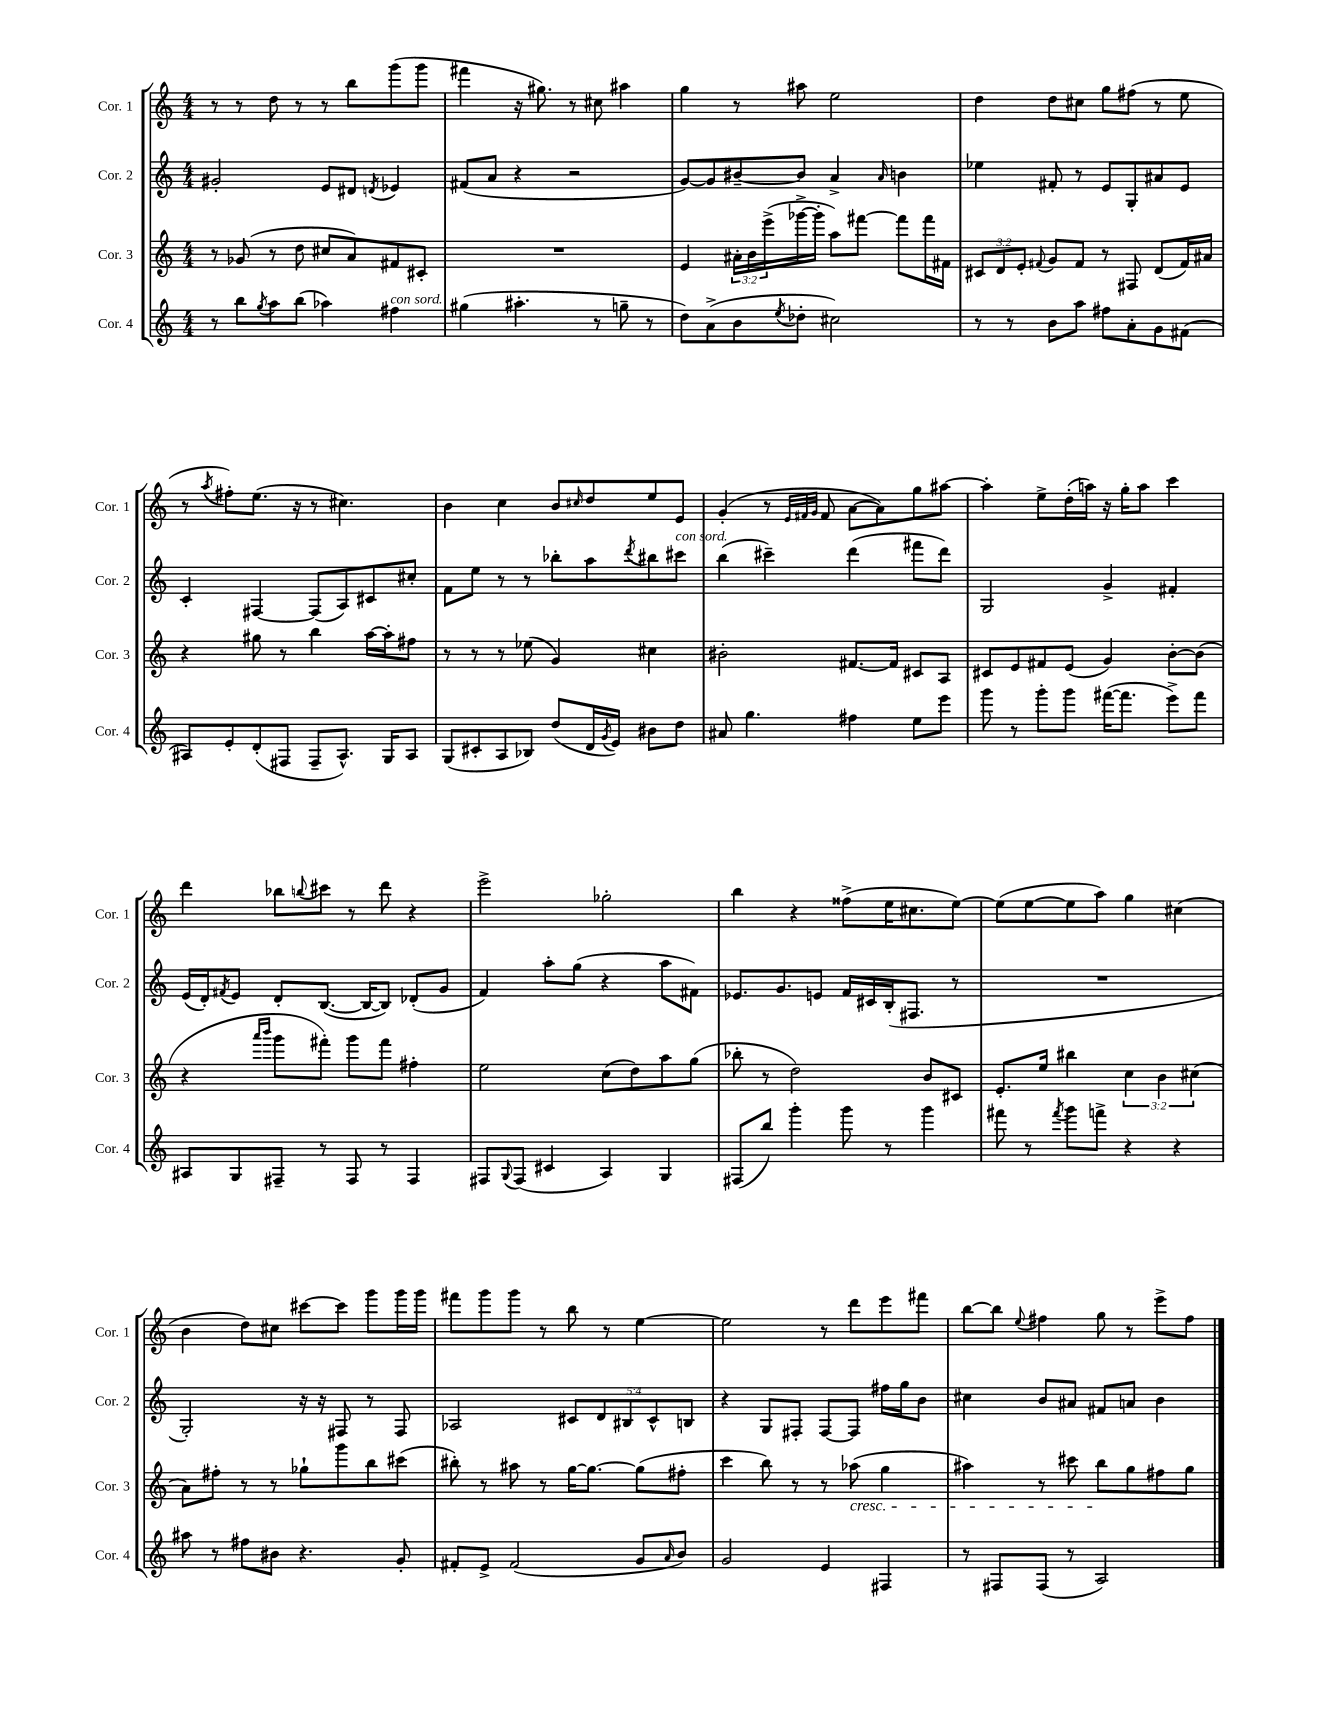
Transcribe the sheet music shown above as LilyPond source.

<<
\new StaffGroup <<
\new Staff = "s0" \with { instrumentName = "Cor. 1" shortInstrumentName = "Cor. 1" } {
    \clef treble \key c \major \numericTimeSignature \time 4/4
    r8 r8 d''8 r8 r8 b''8 g'''8( g'''8 |
    fis'''4 r16 gis''8.) r8 cis''8 ais''4 |
    g''4 r8 ais''8 e''2 |
    d''4 d''8 cis''8 g''8 fis''8( r8 e''8 |
    r8 \acciaccatura { a''8 } fis''8-.) e''8.( r16 r8 cis''4.) |
    b'4 c''4 b'8 \grace { cis''16 } d''8 e''8 e'8 |
    g'4-.( r8 \grace { e'32 fis'32 g'32 } fis'8 a'8~ a'8) g''8 ais''8~ |
    ais''4-. e''8-> d''16-.( a''16) r16 g''16-. a''8 c'''4 |
    d'''4 bes''8 \appoggiatura { b''8 } cis'''8 r8 d'''8 r4 |
    e'''2-> ges''2-. |
    b''4 r4 fisis''8->( e''16 cis''8. e''8~) |
    e''8( e''8~ e''8 a''8) g''4 cis''4( |
    b'4 d''8) cis''8 cis'''8~ cis'''8 g'''8 g'''16 g'''16 |
    fis'''8 g'''8 g'''8 r8 b''8 r8 e''4~ |
    e''2 r8 d'''8 e'''8 fis'''8 |
    b''8~ b''8 \appoggiatura { e''8 } fis''4 g''8 r8 e'''8-> fis''8 \bar "|." |
}
\new Staff = "s1" \with { instrumentName = "Cor. 2" shortInstrumentName = "Cor. 2" } {
    \clef treble \key c \major \numericTimeSignature \time 4/4 \override Staff.TupletNumber.text = #tuplet-number::calc-fraction-text
    gis'2-. e'8 dis'8 \acciaccatura { d'8 } ees'4 |
    fis'8( a'8 r4 r2 |
    g'8~) g'8 bis'8~-- bis'8 a'4-> \grace { a'16 } b'4 |
    ees''4 fis'8-. r8 e'8 g8-. ais'8 e'8 |
    c'4-. fis4~ fis8( a8) cis'8 cis''8-. |
    f'8 e''8 r8 r8 bes''8-. a''8 \acciaccatura { d'''8 } bis''8 cis'''8^\markup { \italic "con sord." } |
    b''4( cis'''4--) d'''4( fis'''8 d'''8) |
    g2 g'4-> fis'4-. |
    e'16( d'16-.) \acciaccatura { fis'8 } e'8 d'8-. b8.~( b16~ b8) des'8-.( g'8 |
    f'4) a''8-. g''8( r4 a''8 fis'8) |
    ees'8. g'8. e'8 f'16 cis'16 b16-.( fis8. r8 |
    R1 |
    g2-.) r16 r16 fis8 r8 fis8 |
    aes2 \tuplet 5/4 { cis'8 d'8 bis8 cis'8-^ b8 } |
    r4 g8 fis8-. fis8~ fis8 fis''16 g''16 b'8 |
    cis''4 b'8 ais'8 fis'8 a'8 b'4 \bar "|." |
}
\new Staff = "s2" \with { instrumentName = "Cor. 3" shortInstrumentName = "Cor. 3" } {
    \clef treble \key c \major \numericTimeSignature \time 4/4 \override Staff.TupletNumber.text = #tuplet-number::calc-fraction-text
    r8 ges'8( r8 d''8 cis''8 a'8) fis'8 cis'8-. |
    R1 |
    e'4 \tuplet 3/2 { ais'16-. b'16 e'''16->( } ges'''16~-> ges'''16-. a''8) fis'''8~ fis'''8 fis'''16 fis'16 |
    \tuplet 3/2 { cis'8 d'8 e'8-. } \appoggiatura { fis'8 } g'8 fis'8 r8 fis8 d'8( fis'16) ais'16 |
    r4 gis''8 r8 b''4 a''16~ a''16-. fis''8 |
    r8 r8 r8 ees''8( g'4) cis''4 |
    bis'2-. fis'8.~ fis'16 cis'8 a8 |
    cis'8 e'8 fis'8 e'8( g'4) b'8~-. b'8( |
    r4 \grace { a'''16 b'''16 } g'''8 fis'''8-.) g'''8 fis'''8 fis''4-. |
    e''2 c''8( d''8) a''8 g''8( |
    bes''8-. r8 d''2) b'8 cis'8 |
    e'8.-. e''16 bis''4 \tuplet 3/2 { c''4 b'4 cis''4( } |
    a'8) fis''8-. r8 r8 ges''8-! g'''8 b''8 cis'''8( |
    bis''8-.) r8 ais''8 r8 g''16~ g''8.~ g''8( fis''8-. |
    c'''4 b''8) r8 r8 aes''8\cresc( g''4 |
    ais''4) r8 cis'''8 b''8\! g''8 fis''8 g''8 \bar "|." |
}
\new Staff = "s3" \with { instrumentName = "Cor. 4" shortInstrumentName = "Cor. 4" } {
    \clef treble \key c \major \numericTimeSignature \time 4/4
    r8 b''8 \acciaccatura { g''8 } a''8 b''8( aes''4) fis''4^\markup { \italic "con sord." } |
    gis''4( ais''4.-. r8 g''8-- r8 |
    d''8) a'8->( b'8 \acciaccatura { e''8 } des''8-. cis''2) |
    r8 r8 b'8 a''8 fis''8 a'8-. g'8 fis'8( |
    ais8) e'8-. d'8-.( fis8 fis8-- ais8.-^) g16 ais8 |
    g8( cis'8-. a8 bes8) d''8( d'16 \acciaccatura { g'8 } e'16) bis'8 d''8 |
    ais'8 g''4. fis''4 e''8 e'''8 |
    g'''8 r8 g'''8-. g'''8 fis'''16~( fis'''8. e'''8->) fis'''8 |
    ais8 g8 fis8-- r8 fis8 r8 fis4 |
    fis8 \appoggiatura { g8 } fis8( cis'4 a4) g4 |
    fis8( b''8) g'''4-. g'''8 r8 g'''4 |
    fis'''8 r8 \acciaccatura { fis'''8 } g'''8 f'''8-> r4 r4 |
    ais''8 r8 fis''8 bis'8 r4. g'8-. |
    fis'8-. e'8-> fis'2( g'8 \grace { a'16 } b'8) |
    g'2 e'4 fis4 |
    r8 fis8 fis8( r8 a2) \bar "|." |
}
>>
>>
\layout { \context { \Score \remove "Bar_number_engraver" } }
